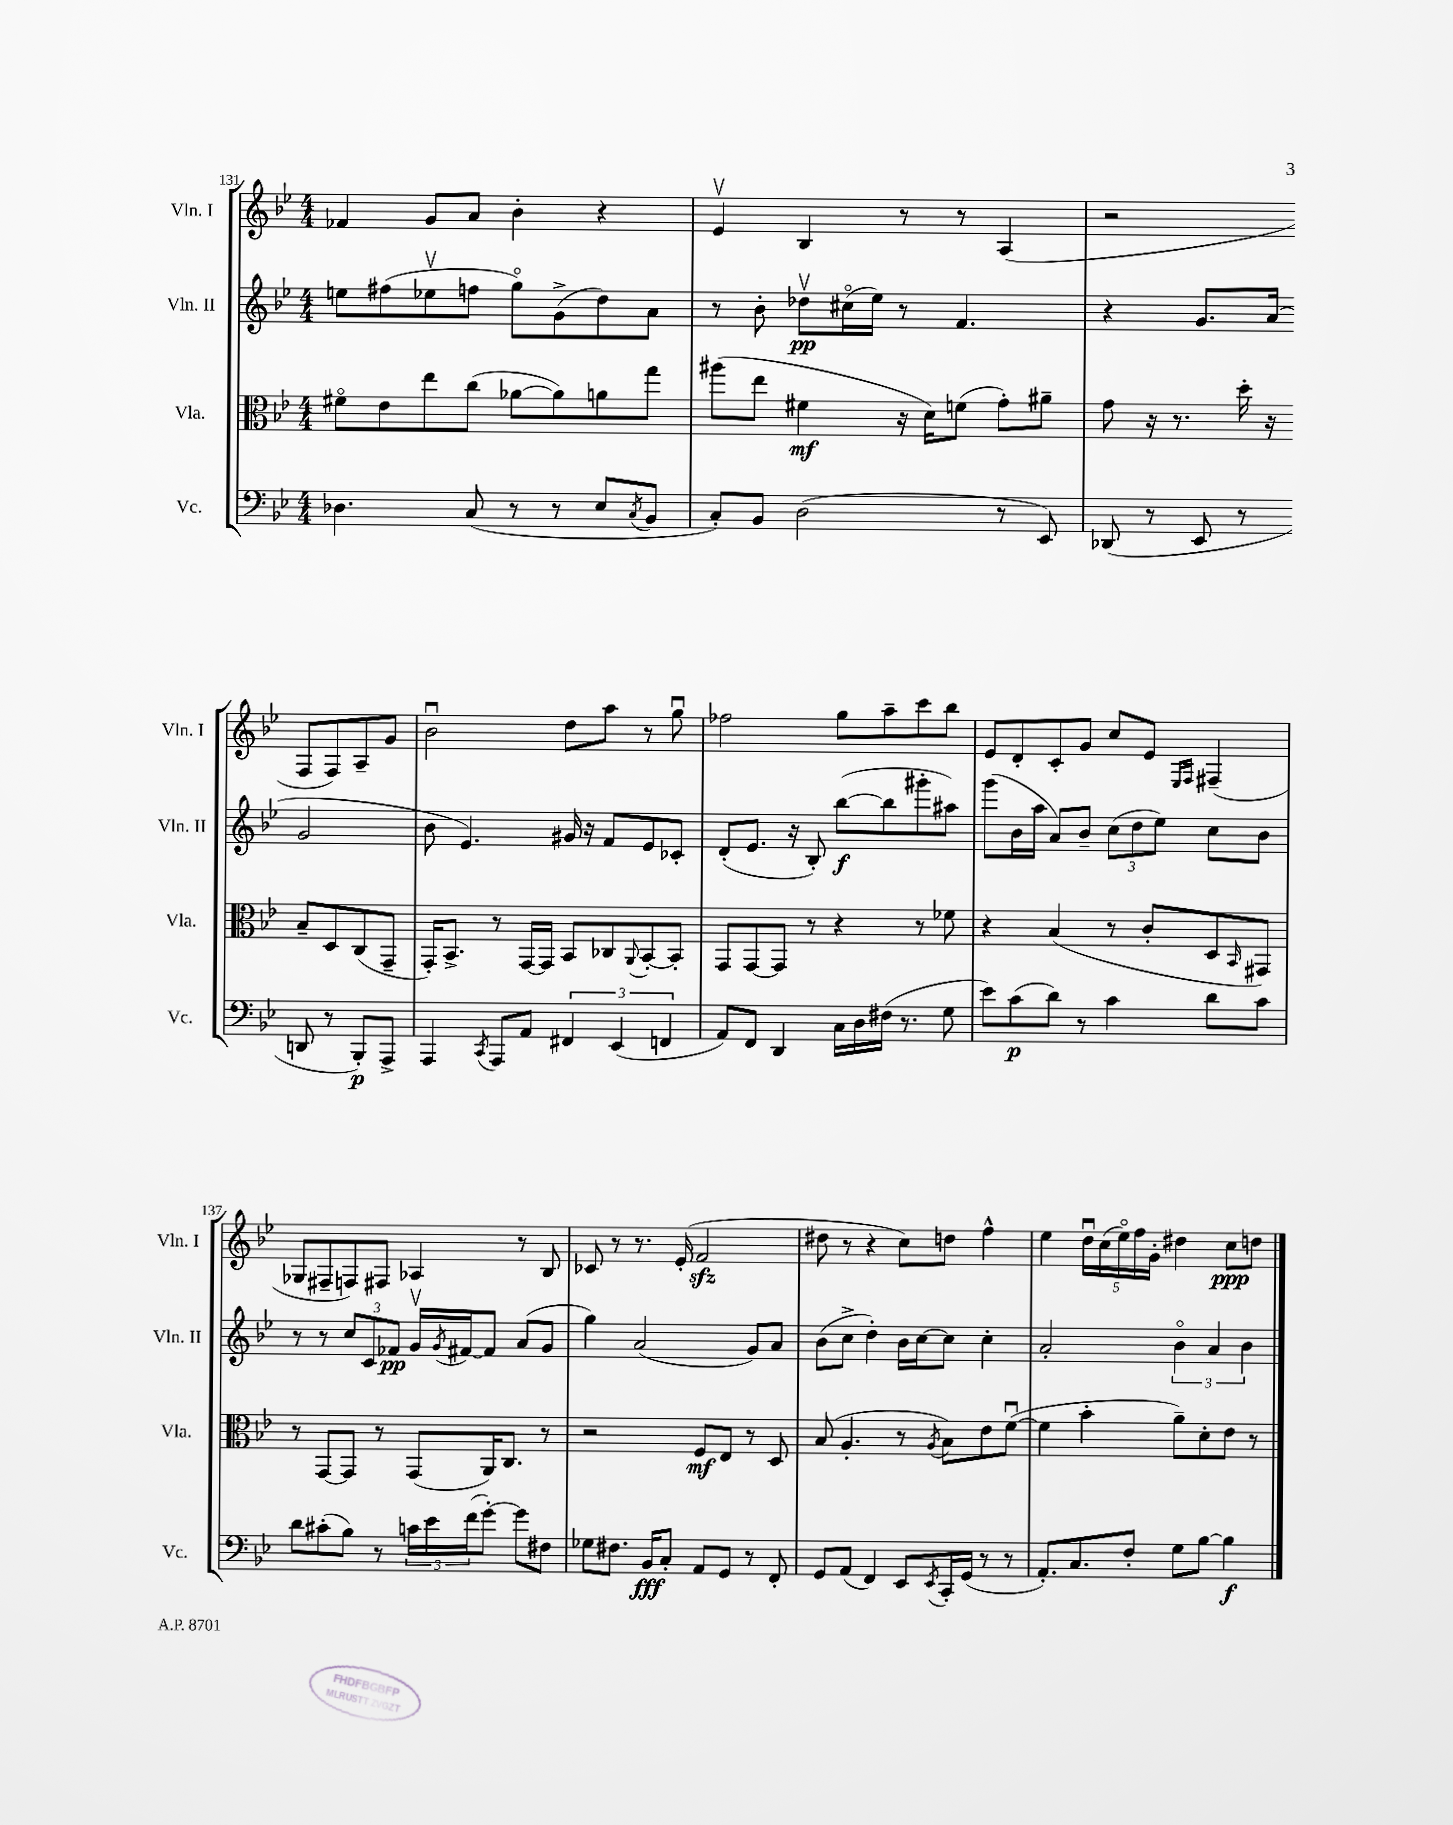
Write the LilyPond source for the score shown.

<<
\new StaffGroup <<
\new Staff = "s0" \with { instrumentName = "Vln. I" shortInstrumentName = "Vln. I" } {
    \clef treble \key bes \major \numericTimeSignature \time 4/4
    fes'4 g'8 a'8 bes'4-. r4 |
    ees'4\upbow bes4 r8 r8 a4( |
    r2 f8 f8) a8-- g'8 |
    bes'2\downbow d''8 a''8 r8 g''8\downbow |
    fes''2 g''8 a''8-- c'''8 bes''8 |
    ees'8 d'8-. c'8-. g'8 c''8 ees'8 \grace { ees16 f16 } fis4--( |
    ges8 fis8-- f8) fis8 aes4 r8 bes8 |
    ces'8 r8 r8. ees'16-.( f'2\sfz |
    dis''8 r8 r4 c''8) d''8 f''4-^ |
    ees''4 \tuplet 5/4 { d''16\downbow c''16( ees''16\flageolet) f''16 g'16-. } dis''4 c''8\ppp d''8 \bar "|." |
}
\new Staff = "s1" \with { instrumentName = "Vln. II" shortInstrumentName = "Vln. II" } {
    \clef treble \key bes \major \numericTimeSignature \time 4/4
    e''8 fis''8( ees''8\upbow f''8 g''8\flageolet) g'8->( d''8) a'8 |
    r8 bes'8-. des''8\upbow\pp cis''16\flageolet( ees''16) r8 f'4. |
    r4 g'8. a'16( g'2 |
    bes'8 ees'4.) gis'16 r16 f'8 ees'8 ces'8-. |
    d'8-.( ees'8. r16 bes8-.) bes''8~\f( bes''8 gis'''8-. ais''8) |
    g'''8( bes'16 a''16 a'8) bes'8-- \tuplet 3/2 { c''8( d''8 ees''8) } c''8 bes'8 |
    r8 r8 \tuplet 3/2 { c''8 c'8 fes'8\pp } g'16\upbow \acciaccatura { g'8 } fis'16~ fis'8 a'8( g'8 |
    g''4) a'2( g'8) a'8 |
    bes'8( c''8-> d''4-.) bes'16 c''16~ c''8 c''4-. |
    a'2-. \tuplet 3/2 { bes'4\flageolet a'4 bes'4 } \bar "|." |
}
\new Staff = "s2" \with { instrumentName = "Vla." shortInstrumentName = "Vla." } {
    \clef alto \key bes \major \numericTimeSignature \time 4/4
    fis'8\flageolet ees'8 ees''8 c''8( aes'8~ aes'8) a'8 g''8 |
    ais''8( ees''8 fis'4\mf r16 d'16) f'8( g'8-.) ais'8-- |
    g'8 r16 r8. d''16-. r16 bes8-- d8 c8( g,8-- |
    g,16-.) bes,8.-> r8 g,16~ g,16 bes,8 ces8 \appoggiatura { a,8 } bes,8~-. bes,8-. |
    g,8 g,8~ g,8 r8 r4 r8 fes'8 |
    r4 bes4( r8 c'8-. d8 \grace { bes,16 } gis,8) |
    r8 g,8~ g,8 r8 g,8( a,16) c8. r8 |
    r2 f8\mf ees8 r8 d8 |
    bes8( a4.-. r8 \acciaccatura { a8 } bes8) ees'8 f'8~\downbow( |
    f'4 bes'4-. a'8--) d'8-. ees'8 r8 \bar "|." |
}
\new Staff = "s3" \with { instrumentName = "Vc." shortInstrumentName = "Vc." } {
    \clef bass \key bes \major \numericTimeSignature \time 4/4
    des4. c8( r8 r8 ees8 \acciaccatura { c8 } bes,8 |
    c8-.) bes,8 d2( r8 ees,8) |
    des,8( r8 ees,8 r8 d,8 r8 bes,,8-.\p) a,,8-> |
    a,,4 \acciaccatura { c,8 } a,,8 a,8 \tuplet 3/2 { fis,4 ees,4( f,4 } |
    a,8) f,8 d,4 c16 d16 fis16( r8. g8 |
    ees'8) c'8\p( d'8) r8 c'4 d'8 c'8 |
    d'8 cis'8-.( bes8) r8 \tuplet 3/2 { c'16 ees'16 f'16( } g'8~-.) g'8 fis8 |
    ges8 fis8. bes,16\fff c8-. a,8 g,8 r8 f,8-. |
    g,8 a,8( f,4) ees,8 \acciaccatura { ees,8 } c,16-. g,16( r8 r8 |
    a,8.-.) c8. f8-. g8 bes8~ bes4\f \bar "|." |
}
>>
>>
\layout { \context { \Score currentBarNumber = #131 } }
